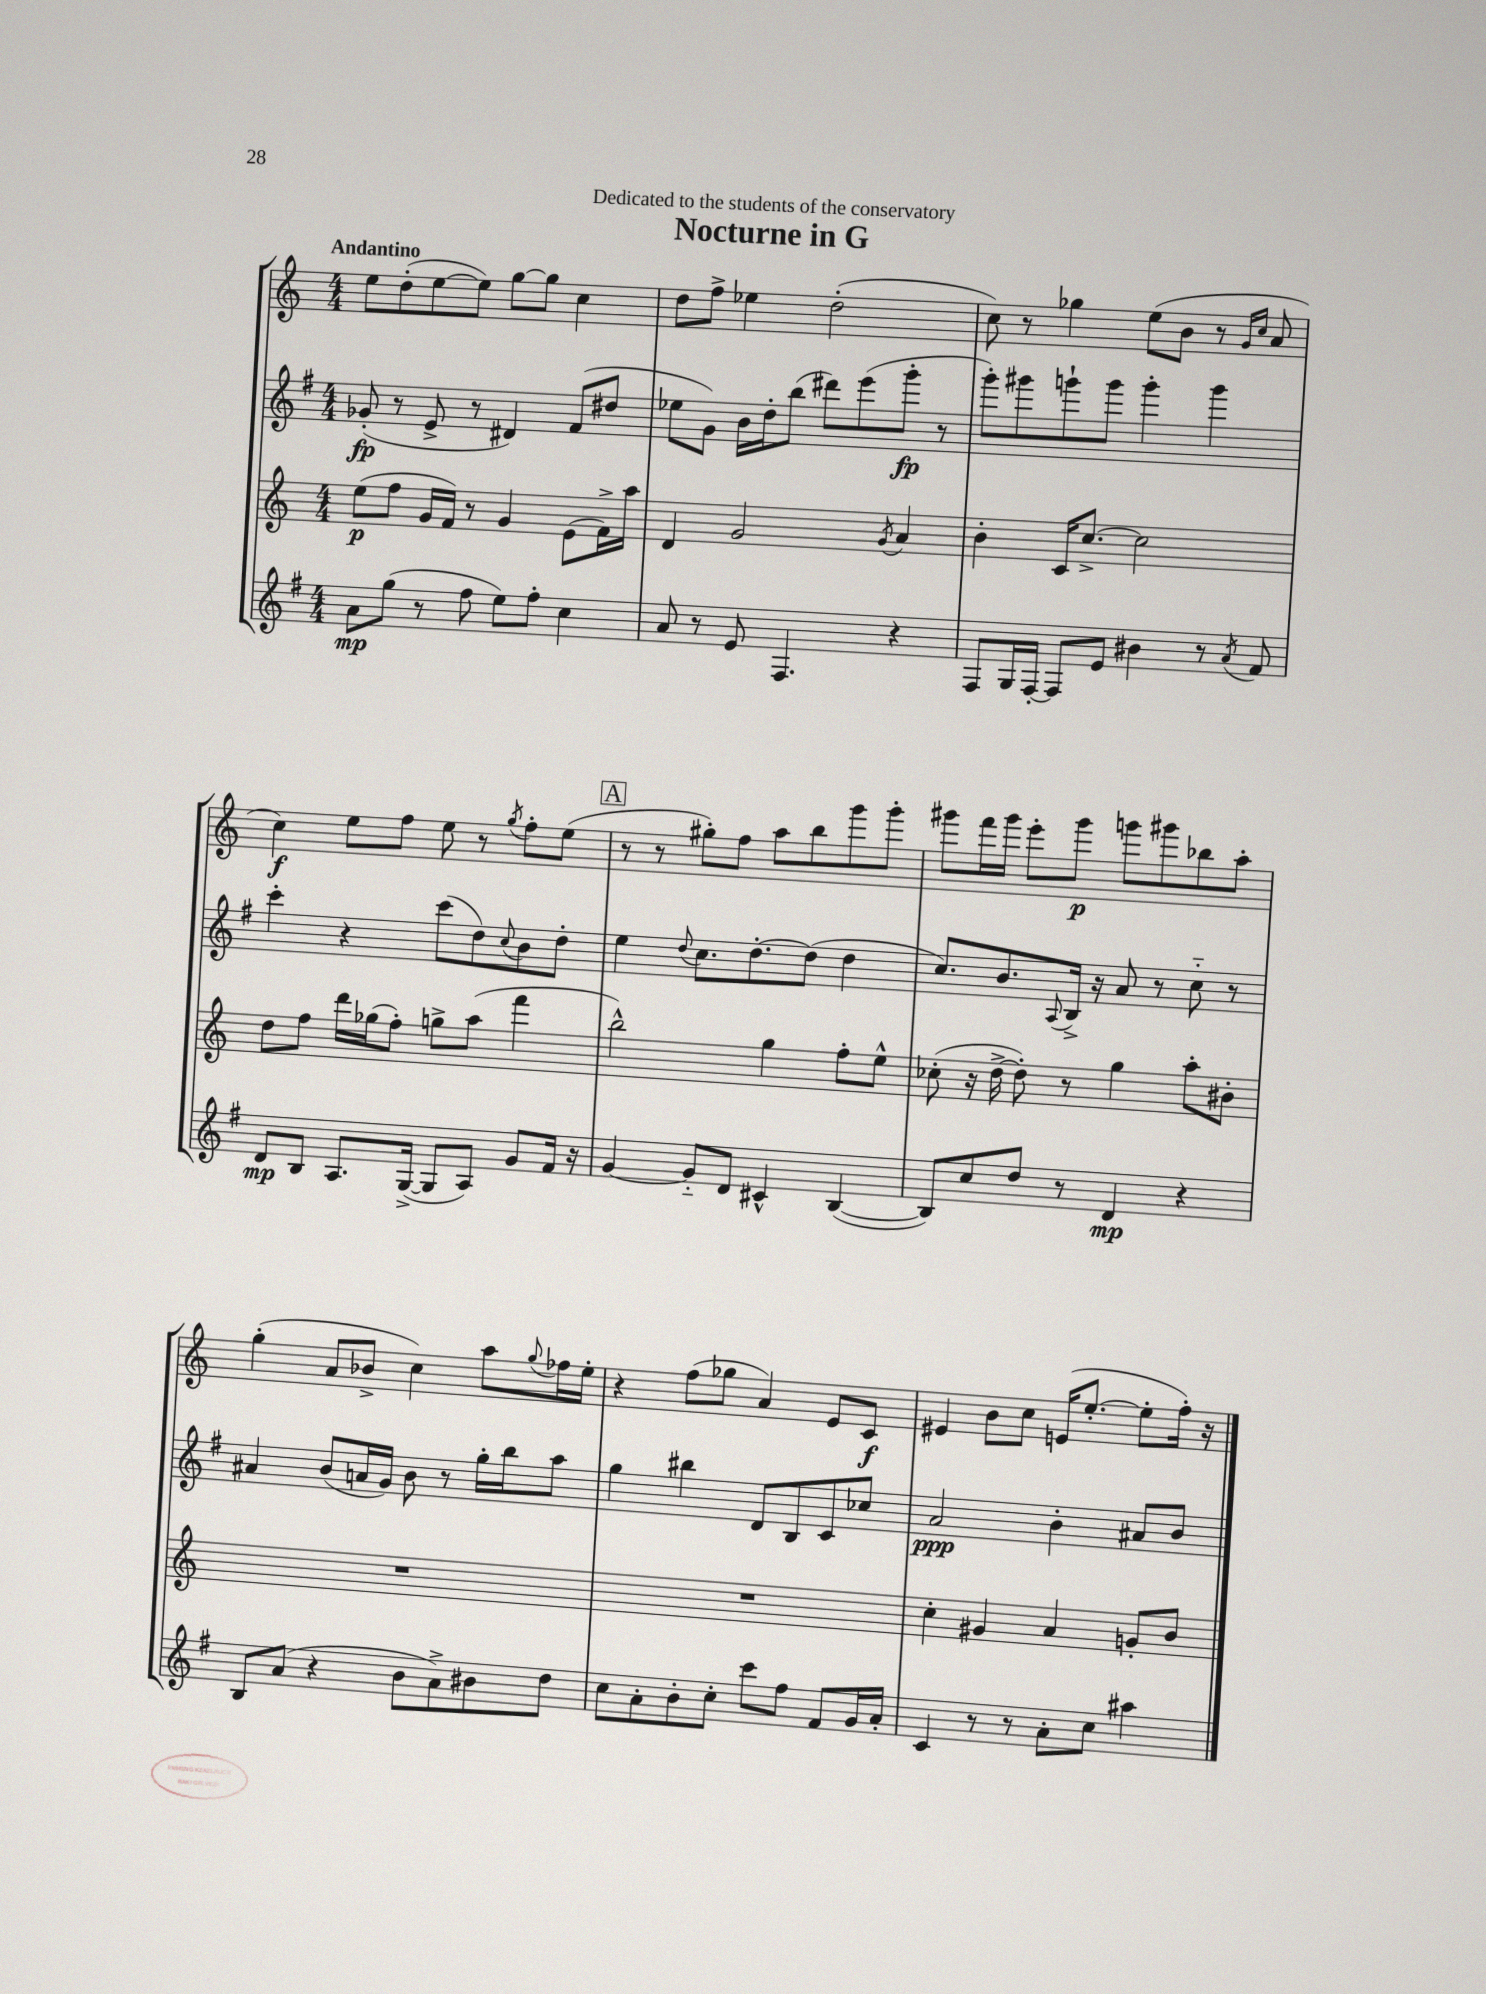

**kern	**kern	**kern	**kern
*staff4	*staff3	*staff2	*staff1
*clefG2	*clefG2	*clefG2	*clefG2
*k[f#]	*k[]	*k[f#]	*k[]
*M4/4	*M4/4	*M4/4	*M4/4
8a	(8ee	(8g-'	8ee
(8gg	8ff	8r	(8dd'
8r	16g	8e^	[8ee
.	16f)	.	.
8ff#	8r	8r	8ee])
8ee)	4g	4d#)	[8gg
8ff#'	.	.	8gg]
4cc	(8e	(8f#	4cc
.	16f^)	8dd#	.
.	16aa	.	.
=	=	=	=
8a	4d	8ee-	8dd
8r	.	8g)	8ff^
8e	2g	16b	4ee-
.	.	16dd'	.
4.F#	.	(8bb	.
.	.	8ddd#)	(2dd'
.	.	(8eee	.
.	8qg	.	.
4r	4a	8ggg'	.
.	.	8r	.
=	=	=	=
8F#	4b'	8ggg')	8cc)
16G	.	8ggg#	8r
[16F#'	.	.	.
8F#]	16c	8ggg`	4gg-
.	[8.cc^	.	.
8e	.	8ggg	.
4b#	2cc]	4ggg'	(8ee
.	.	.	8b
8r	.	4ggg	8r
.	.	.	16qqg
8qa	.	.	16qqcc
8f#	.	.	8a
=	=	=	=
8d	8dd	4ccc'	4cc)
8B	8ff	.	.
8.A	16ddd	4r	8ee
.	(16gg-	.	.
.	8ff')	.	8ff
([16G^	.	.	.
8G]	8gg^	(8ccc	8ee
8A)	(8aa	8dd)	8r
.	.	8qqcc	8qgg
8g	4fff	8b	8ff'
16f#	.	8dd'	(8ee
16r	.	.	.
=	=	=	=
[4g	2bb^^)	4ee	8r
.	.	.	8r
.	.	8qqdd	.
8g'~]	.	8.cc	8gg#')
8d	.	.	8ff
.	.	[8.dd'	.
4c#^^	4gg	.	8aa
.	.	(8dd]	8bb
([4B	8ff'	4dd	8ggg
.	8ee^^	.	8ggg'
=	=	=	=
8B])	(8cc-'	8.cc)	8ggg#
8cc	16r	.	16fff
.	[16dd^	8.b	16ggg#
8dd	8dd'])	.	8eee'
.	.	8qqA	.
8r	8r	16B^	8ggg#
.	.	16r	.
4d	4gg	8a	8ggg
.	.	8r	8ggg#
4r	8aa'	8cc'~	8bb-
.	8b#'	8r	8aa'
=	=	=	=
8B	1r	4a#	(4gg'
(8a	.	.	.
4r	.	(8b	8a
.	.	16a	8b-^
.	.	16g)	.
8b	.	8b	4cc)
8a^)	.	8r	.
8b#	.	16gg'	8aa
.	.	16bb	.
.	.	.	8qqgg
8dd	.	8aa	16ff-
.	.	.	16ee'
=	=	=	=
8cc	1r	4gg	4r
8a'	.	.	.
8b'	.	4bb#	(8ff
8cc'	.	.	8gg-
8ccc	.	8d	4a)
8ff#	.	8B	.
8f#	.	8c	8e
16g	.	8cc-	8c
16a'	.	.	.
=	=	=	=
4c	4cc'	2a	4e#
8r	4g#	.	8b
8r	.	.	8cc
8a'	4a	4b'	(16e
.	.	.	[8.ee'
8cc	.	.	.
4aa#	8g'	8a#	8ee']
.	8b	8b	16ff')
.	.	.	16r
==	==	==	==
*-	*-	*-	*-
